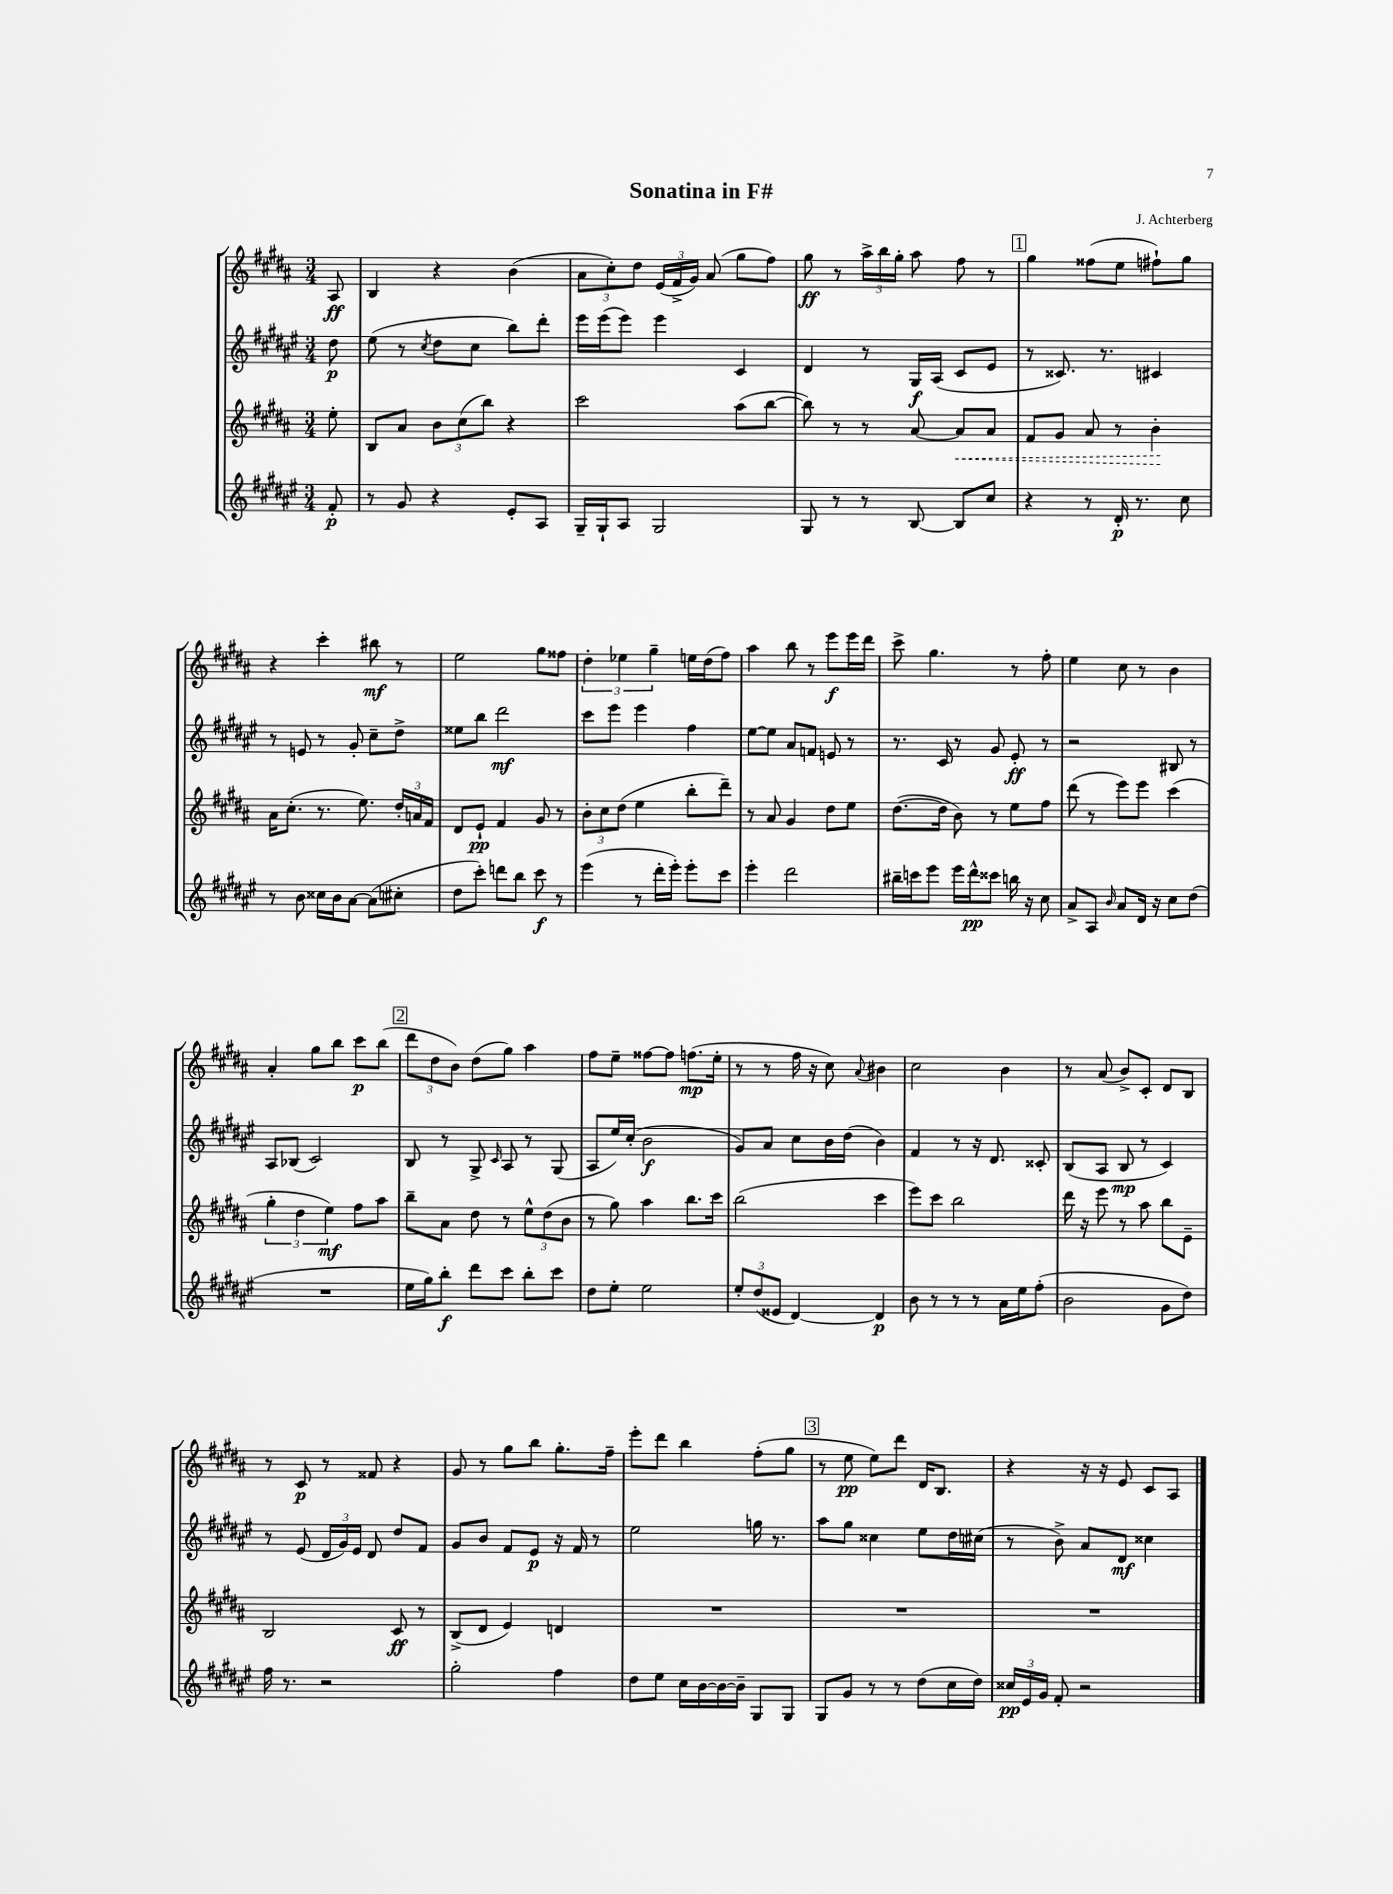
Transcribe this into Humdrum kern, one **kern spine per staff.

**kern	**kern	**kern	**kern
*staff4	*staff3	*staff2	*staff1
*clefG2	*clefG2	*clefG2	*clefG2
*k[f#c#g#d#a#e#]	*k[f#c#g#d#a#]	*k[f#c#g#d#a#e#]	*k[f#c#g#d#a#]
*M3/4	*M3/4	*M3/4	*M3/4
8f#'/	8ee'\	8dd#\	8A#/
=	=	=	=
8r	8B/L	(8ee#\	4B/
8g#/	8a#/J	8r	.
.	.	8qcc#/	.
4r	12b\L	8dd#\L	4r
.	(12cc#\	.	.
.	.	8cc#\J	.
.	12bb\J)	.	.
8e#'/L	4r	8bb\L)	(4b\
8A#/J	.	8ddd#'\J	.
=	=	=	=
16G#~/LL	2ccc#\	16eee#\LL	12a#\L
16G#`/J	.	(16eee#\J	.
.	.	.	12cc#'\)
8A#/J	.	8eee#\J)	.
.	.	.	12dd#\J
2G#/	.	4eee#\	(24e/LL
.	.	.	24f#^/
.	.	.	24g#/JJ)
.	.	.	(8a#/
.	(8aa#\L	4c#/	8gg#\L
.	[8bb\J	.	8ff#\J)
=	=	=	=
8G#/	8bb\])	4d#/	8gg#\
8r	8r	.	8r
8r	8r	8r	24aa#^\LL
.	.	.	24bb\
.	.	.	24gg#'\JJ
[8B/	[8a#/	16G#/LL	8aa#\
.	.	(16A#/JJ	.
8B/]L	8a#/]L	8c#/L	8ff#\
8cc#/J	8a#/J	8e#/J	8r
=	=	=	=
4r	8f#/L	8r	4gg#\
.	8g#/J	8.c##/)	.
8r	8a#/	.	(8ff##\L
.	.	8.r	.
16d#'/	8r	.	8ee\J
8.r	.	.	.
.	4b'\	4c#/	8ff#`\L)
8cc#\	.	.	8gg#\J
=	=	=	=
8r	16a#\LK	8r	4r
.	(8.cc#'\J	.	.
8b\	.	8e/	.
16cc##\LL	8.r	8r	4ccc#'\
16b\J	.	.	.
[8a#\J	.	8g#'/	.
.	8.ee\)	.	.
(8a#\]L	.	8cc#~\L	8bb#\
8cc#'\J	24dd#'/LL	8dd#^\J	8r
.	24a/	.	.
.	24f#/JJ	.	.
=	=	=	=
8dd#\L	8d#/L	8ee##\L	2ee\
8ccc#'\J)	8e`/J	8bb\J	.
8ddd\L	4f#/	2ddd#\	.
8bb\J	.	.	.
8ccc#\	8g#/	.	8gg#\L
8r	8r	.	8ff##\J
=	=	=	=
(4eee#\	12b'\L	8ccc#\L	6dd#'\
.	12cc#\	.	.
.	.	8eee#\J	.
.	(12dd#\J	.	6ee-\
8r	4ee\	4eee#\	.
.	.	.	6gg#~\
16ddd#'\LL	.	.	.
16eee#'\JJ)	.	.	.
8eee#'\L	8bb'\L	4ff#\	16ee\LL
.	.	.	(16dd#\J
8ccc#\J	8ddd#~\J)	.	8ff#\J)
=	=	=	=
4eee#'\	8r	[8ee#\L	4aa#\
.	8a#/	8ee#\]J	.
2ddd#\	4g#/	8a#/L	8bb\
.	.	8f/J	8r
.	8dd#\L	8e/	8eee\L
.	8ee\J	8r	16eee\L
.	.	.	16ddd#\JJ
=	=	=	=
16bb#~\LL	([8.dd#\L	8.r	8ccc#^\
16ccc\J	.	.	.
8eee#\J	.	.	4.gg#\
.	16dd#\]Jk	16c#/	.
16eee#\LL	8b\)	8r	.
16ddd#^^\J	.	.	.
8ccc##\J	8r	8g#/	.
16bb\	8ee\L	8e#'/	8r
16r	.	.	.
8cc#\	8ff#\J	8r	8ff#'\
=	=	=	=
8a#^/L	(8ddd#\	2r	4ee\
8A#/J	8r	.	.
16qqb/	.	.	.
8a#/L	8eee\L)	.	8cc#\
16d#/Jk	8eee\J	.	8r
16r	.	.	.
8cc#\L	(4ccc#\	8B#/	4b\
(8dd#\J	.	8r	.
=	=	=	=
2.r	6gg#'\	8A#/L	4a#'/
.	.	(8B-/J	.
.	6dd#\	.	.
.	.	2c#/)	8gg#\L
.	6ee\)	.	.
.	.	.	8bb\J
.	8ff#\L	.	8ccc#\L
.	8aa#\J	.	(8bb\J
=	=	=	=
16ee#\LL	8bb~\L	8B/	12ddd#\L
16gg#\J)	.	.	.
.	.	.	12dd#\
8bb'\J	8a#\J	8r	.
.	.	.	12b\J)
8ddd#\L	8dd#\	8G#^/	(8dd#\L
.	.	16qqc#/	.
8ccc#\J	8r	8A#/	8gg#\J)
8bb'\L	12ee^^\L	8r	4aa#\
.	(12dd#\	.	.
8ccc#\J	.	(8G#/	.
.	12b\J	.	.
=	=	=	=
8dd#\L	8r	8A#/L	8ff#\L
8ee#'\J	8gg#\)	16ee#/L)	8ee~\J
.	.	(16cc#'/JJ	.
2ee#\	4aa#\	2b\	[8ff##\L
.	.	.	8ff##\]J
.	8.bb\L	.	(8.ff\L
.	16ccc#\Jk	.	16ee'\Jk
=	=	=	=
12ee#'/L	(2bb\	8g#/L)	8r
(12dd#/	.	.	.
.	.	8a#/J	8r
12e##/J	.	.	.
[4d#/)	.	8cc#\L	16ff#\
.	.	.	16r
.	.	16b\L	8cc#\)
.	.	(16dd#\JJ	.
.	.	.	8qqa#/
4d#/]	4ccc#\	4b\)	4b#\
=	=	=	=
8b\	8eee\L)	4f#/	2cc#\
8r	8ccc#\J	.	.
8r	2bb\	8r	.
8r	.	16r	.
.	.	8.d#/	.
16a#\LL	.	.	4b\
16ee#\J	.	.	.
(8ff#'\J	.	8c##'/	.
=	=	=	=
2b\	16ddd#\	(8B/L	8r
.	16r	.	.
.	8eee\	8A#/J	(8a#/
.	8r	8B/	8b^/L)
.	8aa#\	8r	8c#'/J
8g#\L	8bb\L	4c#/)	8d#/L
8dd#\J)	8e~\J	.	8B/J
=	=	=	=
16ff#\	2B/	8r	8r
8.r	.	.	.
.	.	(8e#/	8c#/
2r	.	24d#/LL	8r
.	.	24g#/)	.
.	.	24e#/JJ	.
.	.	8d#/	8f##/
.	8c#/	8dd#/L	4r
.	8r	8f#/J	.
=	=	=	=
2gg#'\	(8B^/L	8g#/L	8g#/
.	8d#/J	8b/J	8r
.	4e/)	8f#/L	8gg#\L
.	.	8e#/J	8bb\J
4ff#\	4d/	16r	8.gg#'\L
.	.	16f#/	.
.	.	8r	.
.	.	.	16ff#~\Jk
=	=	=	=
8dd#\L	2.r	2ee#\	8eee'\L
8ee#\J	.	.	8ddd#\J
16cc#\LL	.	.	4bb\
[16b\	.	.	.
16b\_	.	.	.
16b~\]JJ	.	.	.
8G#/L	.	16gg\	(8ff#'\L
.	.	8.r	.
8G#/J	.	.	8gg#\J
=	=	=	=
8G#/L	2.r	8aa#\L	8r
8g#/J	.	8gg#\J	8ee\
8r	.	4cc##\	8ee\L)
8r	.	.	8ddd#\J
(8dd#\L	.	8ee#\L	16d#/LK
.	.	.	8.B/J
16cc#\L	.	16dd#\L	.
16dd#\JJ)	.	(16cc#\JJ	.
=	=	=	=
24cc##/LL	2.r	8r	4r
24e#/	.	.	.
24g#/JJ	.	.	.
8f#'/	.	8b^\)	.
2r	.	8a#/L	16r
.	.	.	16r
.	.	8d#/J	8e/
.	.	4cc##\	8c#/L
.	.	.	8A#/J
==	==	==	==
*-	*-	*-	*-
